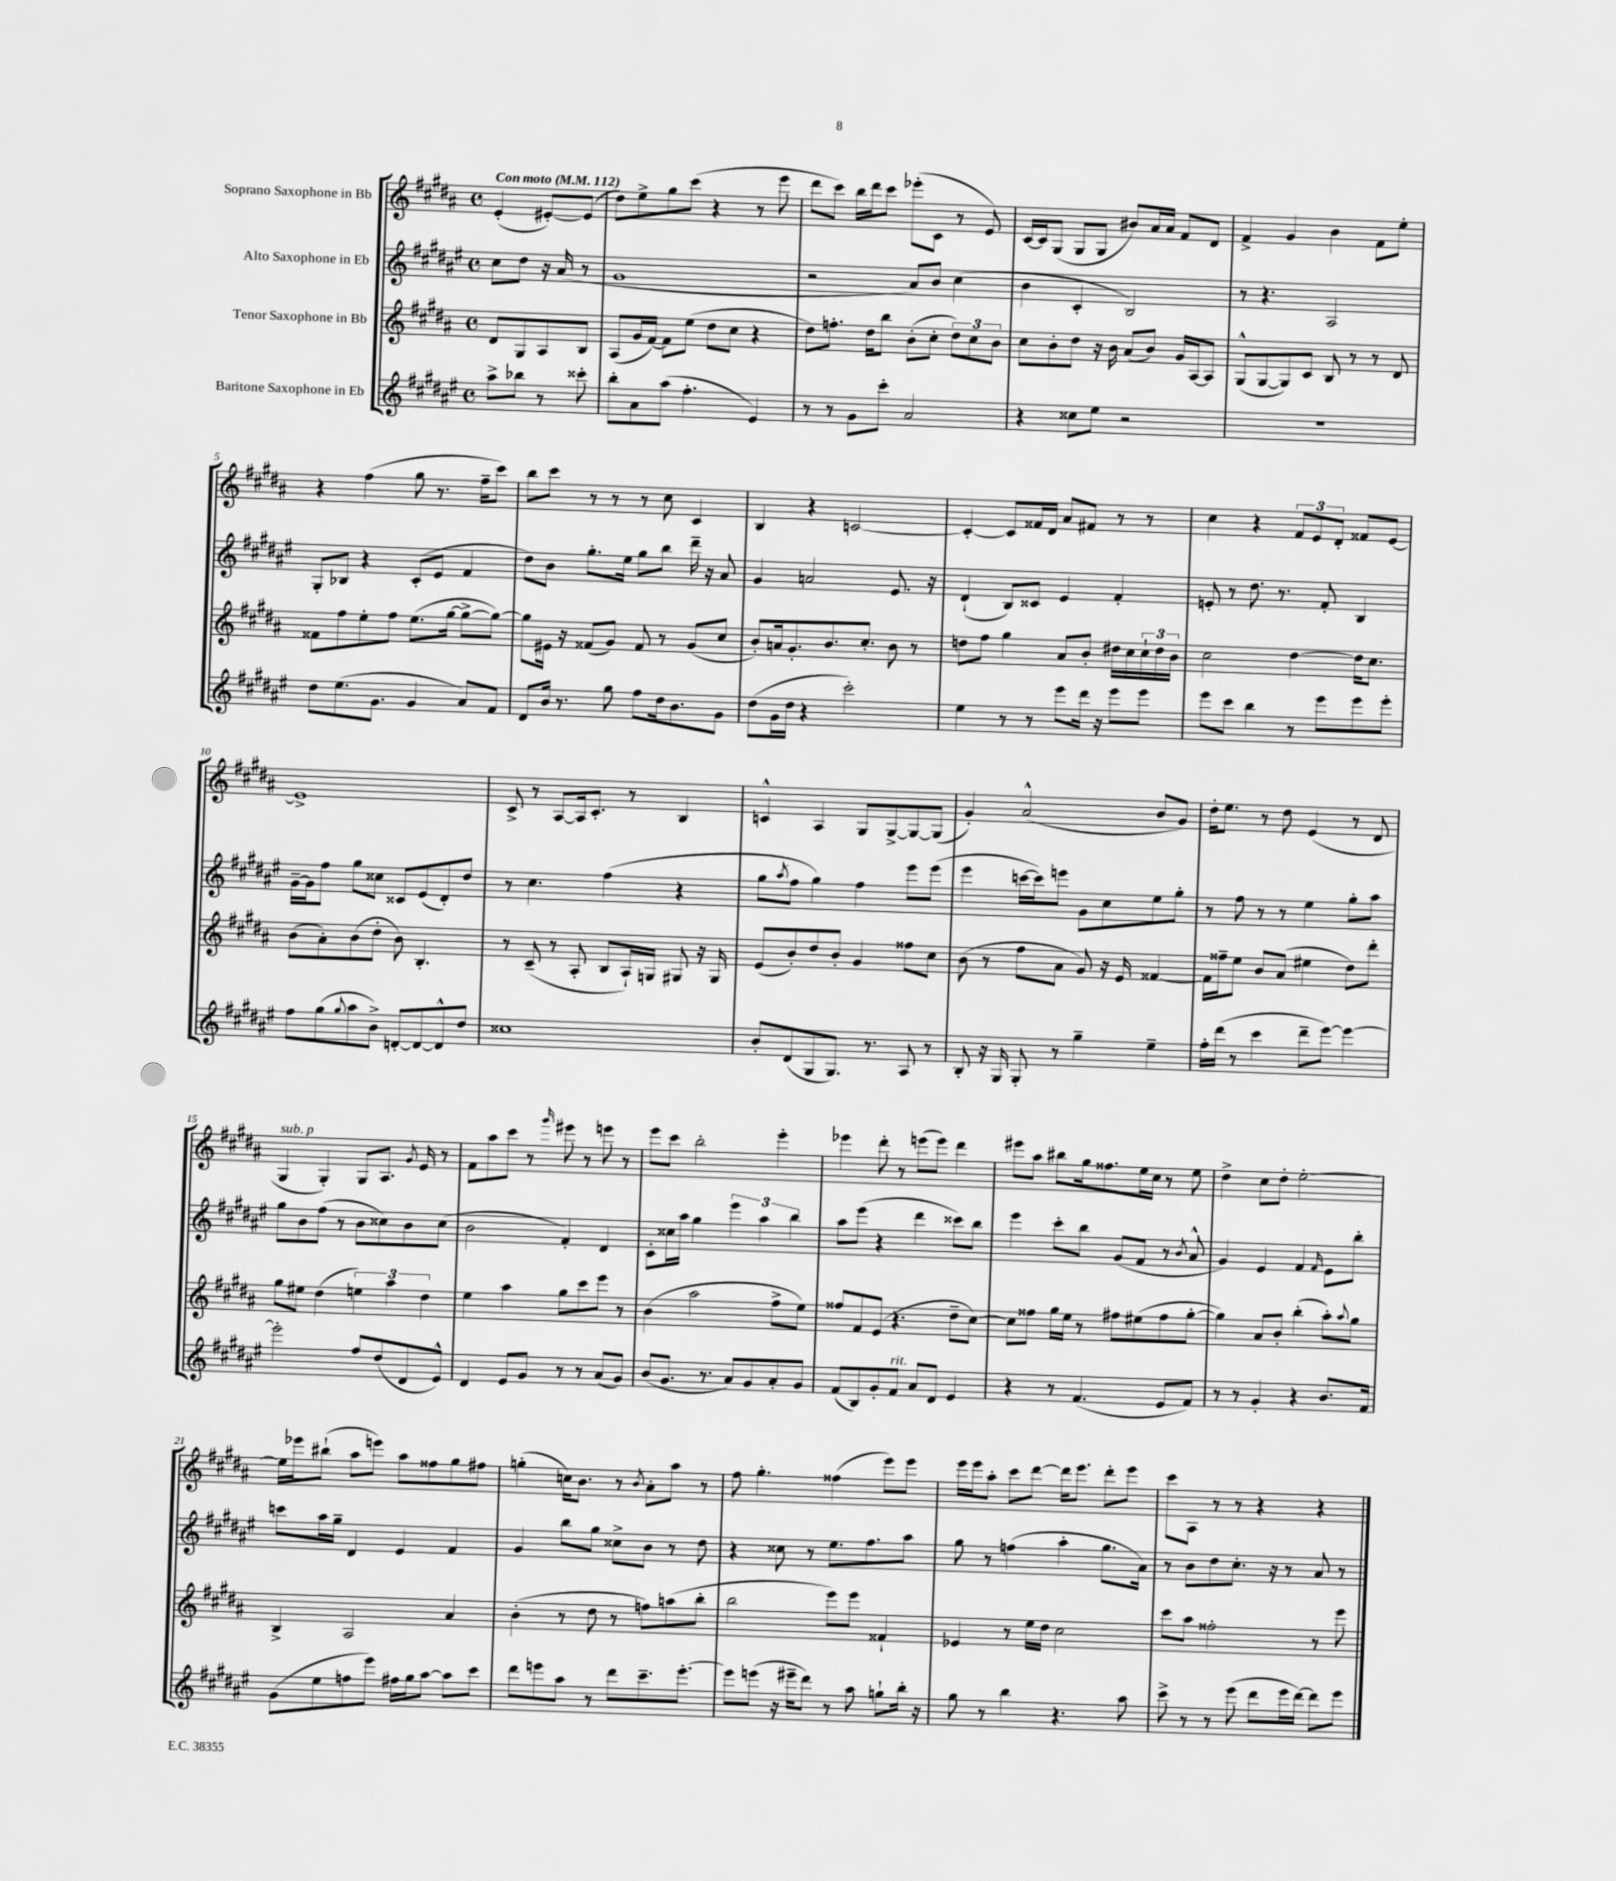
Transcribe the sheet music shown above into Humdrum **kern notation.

**kern	**kern	**kern	**kern
*part4	*part3	*part2	*part1
*staff4	*staff3	*staff2	*staff1
*I"Baritone Saxophone in Eb	*I"Tenor Saxophone in Bb	*I"Alto Saxophone in Eb	*I"Soprano Saxophone in Bb
*clefG2	*clefG2	*clefG2	*clefG2
*k[f#c#g#d#a#e#]	*k[f#c#g#d#a#]	*k[f#c#g#d#a#e#]	*k[f#c#g#d#a#]
*M4/4	*M4/4	*M4/4	*M4/4
*met(c)	*met(c)	*met(c)	*met(c)
*MM112	*MM112	*MM112	*MM112
=	=	=	=
!	!	!	!LO:TX:a:B:t=Con moto
8aa#^\L	8d#/L	8cc#\L	(4e'/
8bb-X\J	8G#/	8dd#\J	.
8r	8A#/	16r	[8e#X'/L)
.	.	(16a#/	.
8ccc##X'\	8B/J	8r	(8e#/J]
=1	=1	=1	=1
8bb'\L	(8A#/L	1g#	8dd#\L)
8a#\	16g#/L	.	8ee^\
.	[16f#/JJ)	.	.
(8aa#\J	8f#\L]	.	8gg#\
4.ff#'\	(8ee\J	.	(8ccc#\J
.	8dd#\L	.	4r
.	8cc#\J	.	.
4e#/)	4r	.	8r
.	.	.	8eee\
=2	=2	=2	=2
8r	8dd#\L)	2r	8ddd#\L
8r	8.ffn'\J	.	8ccc#\J)
8g#\L	.	.	16bb\LL
.	16dd#\KL	.	16ddd#\J
8ccc#'\J	8bb\J	.	8ccc#\J
2a#/	(8b'\L	8a#/L)	(8eee-X'\L
.	8cc#'\J	8b/J	8c#\J
.	12dd#\L)	(4cc#\	8r
.	12cc#\	.	.
.	.	.	8e/)
.	12b\J	.	.
=3	=3	=3	=3
4r	8cc#\L	4b\	[16c#/LL
.	.	.	16c#/J]
.	8b'\	.	(8G#/J
8cc##X\L	8dd#\J	4c#'/	8G#/L
8ee#\J	16r	.	8G#/J
.	16b\	.	.
2r	(8a#/L	2B/)	8b#X/L)
.	8b/J)	.	16a#/L
.	.	.	16a#/JJ
.	16g#/LL	.	8f#/L
.	[16A#/J	.	.
.	8A#/J]	.	8d#/J
=4	=4	=4	=4
1r	(8G#^^/L	8r	4f#^/
.	[8G#/	4.r	.
.	8G#/])	.	4g#/
.	8c#/J	.	.
.	8B/	2A#/	4b\
.	8r	.	.
.	8r	.	8f#\L
.	8d#/	.	8ee'\J
!!LO:LB:g=z
=5	=5	=5	=5
8dd#\L	8f##X\L	8G#'/L	4r
(8.ee#\	8ff#\	8B-X/J	.
.	8ee'\	4r	(4ff#\
8.g#\J	.	.	.
.	8ff#\J	.	.
4g#/	(8.ee\L	(8c#'/L	8gg#\
.	.	8e#/J	8.r
.	[16gg#\Jk	.	.
8a#/L)	8gg#^\L_	4f#/	.
.	.	.	16ff#~\KL
8f#/J	8gg#\J_)	.	8ccc#\J)
=6	=6	=6	=6
8d#/L	8gg#\L]	8dd#\L)	8bb\L
16b/Jk	16e#X\Jk	8b\J	8ccc#\J
8.r	16r	.	.
.	(8f##X/L	8.gg#'\L	8r
8gg#\	8g#/J)	.	8r
.	.	16ee#\Jk	.
8ff#\L	8f##/	8gg#\L	8r
16dd#\k	8r	8bb\J	8cc#\
8.b\	.	.	.
.	(8g#/L	16ddd#~\	4c#/
.	.	16r	.
8g#\J	8cc#/J	8a#/	.
=7	=7	=7	=7
(8dd#\L	8b'/L)	4g#/	4B/
16g#\L	16an/k	.	.
16dd#\JJ	8.g#'/	.	.
4r	.	2an/	4r
.	8.b/	.	.
2ccc#'\)	.	.	[2cn/
.	8.cc#'/J	.	.
.	8b\	8.e#/	.
.	8r	.	.
.	.	16r	.
=8	=8	=8	=8
4ee#\	8ddn\L	(4d#`/	4c'/_
.	8ff#\J	.	.
8r	4gg#\	8B/L)	8c/L]
8r	.	8c##X/J	16f##X/L
.	.	.	16d#/JJ
8eee#\L	8a#/L	4e#/	8a#/L
16ddd#\Jk	8b'/J	.	8f#X/J
16r	.	.	.
8eee#\L	16dd#X\LL	4f#'/	8r
.	16cc#\	.	.
8eee#\J	24cc#`\	.	8r
.	24dd#\	.	.
.	24b\JJ	.	.
=9	=9	=9	=9
8eee#\L	2cc#\	8en'/	4cc#\
8ccc#\J	.	8r	.
4bb\	.	8.dd#\	4r
.	.	8.r	.
8r	[4dd#\	.	12f#/L
.	.	.	12e/
8eee#\L	.	8f#'/	.
.	.	.	12d#'/J
8eee#\	16dd#\KL]	4B/	8f##X/L
.	8.cc#\J	.	.
8eee#'\J	.	.	[8e/J
!!LO:LB:g=z
=10	=10	=10	=10
8ff#\L	(8b\L	[16g#~\LL	1e^]
.	.	16g#\J]	.
(8gg#\	8a#'\)	8ff#\J	.
8qqgg#/	.	.	.
8aa#\	(8b\	8gg#\L	.
8b^\J)	8dd#'\J	8cc##X\J	.
[8dn'/L	8b\)	8c##X/L	.
8d/_	4.B'/	(8e#/	.
8d^^/]	.	8d#'/)	.
8dd#/J	.	8dd#/J	.
=11	=11	=11	=11
1cc##X	8r	8r	8c#^/
.	(8c#~/	4.cc#\	8r
.	8r	.	[8A#/L
.	8A#'/	.	16A#/k]
.	.	.	8.c#'/J
.	8B/L	(4ff#\	.
.	16A#`/L)	.	8r
.	16Gn/JJ	.	.
.	8G#X/	4r	4B/
.	16r	.	.
.	16G#/	.	.
=12	=12	=12	=12
8b'/L	(8e/L	8gg#\L	4cn^^/
.	.	8qaa#/	.
(8d#/	8b'/)	8ff#\J	.
8G#/	8dd#/	4gg#\)	4A#/
8.G#/J)	8b'/J	.	.
.	4g#/	4ff#\	8G#/L
8.r	.	.	.
.	.	.	[8G#^/
8A#/	8ff##X\L	8eee#\L	8G#/_
8r	8cc#\J	(8eee#\J	(8G#/J]
=13	=13	=13	=13
8B'/	(8b\	4eee#\	4g#'/)
16r	8r	.	.
16G#/	.	.	.
8G#'/	8ff#\L	[16cccn\LL	(2a#^^/
.	.	16ccc\J])	.
8r	8a#\J	8eeen\J	.
4gg#~\	8g#/)	8g#\L	.
.	16r	8cc#\	.
.	16e/	.	.
4ee#~\	[4f##X/	8ee#\	8b/L
.	.	8gg#'\J	8g#/J)
=14	=14	=14	=14
16ff#'\LL	16f##\LL]	8r	16dd#'\KL
(16ddd#\JJ	16ff##X~\J	.	8.ee\J
8r	8ee\J	8ff#\	.
4ccc#\	8b/L	8r	8r
.	(8a#/J	8r	8dd#\
8ddd#~\L	4ee#X\	4ee#\	(4e/
[8eee#\J)	.	.	.
4eee#\_	8dd#\L)	8gg#'\L	8r
.	8ddd#'\J	8aa#\J	8d#/
!!LO:LB:g=z
=15	=15	=15	=15
!	!	!	!LO:TX:a:i:t=sub. p
2eee#'\]	8gg#\L	8gg#\L	4G#/
.	8ee#X\J	8b\	.
.	(4dd#\	(8ff#\J	4G#'/)
.	.	8r	.
8ff#/L	6een\)	8b\L	8G#/L
(8dd#/	.	8cc##X\)	8.A#/J
.	6aa#\	.	.
8d#/	.	8b\	.
.	.	.	8qg#/
.	.	.	16e/
.	6dd#\	.	.
8e#^^/J)	.	(8cc##\J	8r
=16	=16	=16	=16
4d#/	4ee\	2b\	8f#\L
.	.	.	8aa#\
8e#/L	4aa#\	.	8ccc#\J
8g#/J	.	.	8r
.	.	.	16qqggg#/
8r	8gg#\L	4f#'/)	8eee#X\
8r	8ccc#\	.	8r
(8a#/L	8eee\J	4d#/	8eeen\
8g#/J)	8r	.	8r
=17	=17	=17	=17
(8b/L	(4b\	8c#'\L	8eee\L
8.g#/J	.	16cc##X\L	8ccc#\J
.	.	16aa#\JJ	.
.	2aa#\	4gg#\	2bb'\
8.r	.	.	.
8a#/L)	.	6eee#\	.
8g#/	.	.	.
.	.	6aa#\	.
8a#'/	8ff#^\L	.	4eee'\
.	.	6bb\	.
8g#/J	8ee\J)	.	.
=18	=18	=18	=18
(8f#/L	8ff##X/L	8aa#\L	4eee-X\
8B/)	8f#/	(8eee#\J	.
8g#'/	(8e/J	4r	8ddd#'\
!LO:TX:a:i:t=rit.	!	!	!
8f#/J	4.r	.	8r
8a#/L	.	4ddd#\	(8eeen\L
8d#/J	.	.	8eee\J)
4e#/	8dd#~\L	8ccc##X\L)	4ddd#\
.	[8cc#\J)	8bb\J	.
=19	=19	=19	=19
4r	8cc#\L]	4eee#\	8eee#X\L
.	8ff##X\J	.	8aa#\J
8r	16gg#\LL	8ccc#'\L	8bb#X\L
.	16ee\JJ	.	.
(4.f#/	8r	8bb\J	16gg#\k
.	.	.	8.ff##X\
.	8ff#X\L	(8g#/L	.
.	(8ee#X\	8f#/J	16ee\L
.	.	.	16cc#\JJ
8e#/L	8ff#\	8r	8r
.	.	8qb/	.
8f#/J)	[8gg#'\J	8a#^^/	8ee\
=20	=20	=20	=20
8r	4gg#\])	4g#/)	4dd#^\
8r	.	.	.
4g#'/	8a#/L	4e#/	8cc#\L
.	8b'/J	.	8dd#'\J
4r	(4bb'\	4f#/	[2ee'\
.	.	16qqf#/	.
8.b/L	8aa#'\L)	8e#\L	.
.	8qqaa#/	.	.
.	8gg#\J	8bb'\J	.
16f#/Jk	.	.	.
!!LO:LB:g=z
=21	=21	=21	=21
(8g#\L	4B^/	8cccn\L	16ee\LL]
.	.	.	16eee-X\J
8ee#\	.	16aa#\L	(8bb#X`\J
.	.	16gg#~\JJ	.
8ffn\	2A#/	4d#/	8aa#\L
8eee#\J)	.	.	8eeen\J)
16ff#X\LL	.	4e#/	8aa#\L
16gg#\J	.	.	.
[8aa#\J	.	.	8ff##X\
8aa#\L]	4a#/	4f#/	8gg#\
8ccc#\J	.	.	8ff#X\J
=22	=22	=22	=22
8ddd#\L	(4b'\	4g#/	(4ggn'\
8eeen\	.	.	.
8aa#\J	8r	8bb\L	16ccn\KL)
.	.	.	8.b\J
8r	8dd#\	8gg#\J	.
8ddd#\L	8r	8cc##X^\L	8r
.	.	.	8qb/
8.ccc#~\	8ffn\L)	8b\J	8a#'\L
.	(8aan\	8r	8aa#\J
[8.eee'\J	.	.	.
.	8bb'\J	8dd#\	8r
=23	=23	=23	=23
8eee\L]	2bb\	4r	8ff#\
(8eeen\J	.	.	4.gg#'\
16r	.	8cc##X\	.
16eee#X~\KL	.	.	.
8ddd#\J)	.	8r	.
8r	8eee\L)	8.ee#\L	(4ff##X\
8aa#\	8eee\J	.	.
.	.	8.ff#\	.
8ggn`\L	4f##X`/	.	8eee\L)
16bb'\Jk	.	8aa#\J	8eee\J
16r	.	.	.
=24	=24	=24	=24
8gg#\	4e-X/	8gg#\	16eee\LL
.	.	.	16eee\J
8r	.	8r	8aa#'\J
4bb\	8r	(4ffn\	8ccc#\L
.	16ee\LL	.	[8ddd#\J
.	16dd#\JJ	.	.
4.r	2cc#\	4aa#'\	16ddd#\KL]
.	.	.	8.eee\J
.	.	8.gg#\L	8ddd#'\L
8aa#\	.	.	8eee\J
.	.	16a#\Jk)	.
=25	=25	=25	=25
8ccc#^\	8ccc#\L	8r	8ccc#\L
8r	8aa#\J	8b\L	8A#\J
8r	2ff##X'\	8dd#\	8r
(8eee#\	.	8.cc#'\J	8r
8ddd#\L	.	.	4r
.	.	16r	.
16eee#\L	.	8r	.
[16ddd#\JJ)	.	.	.
8ddd#\L]	8r	8a#/	4r
8eee#\J	8eee\	8r	.
==	==	==	==
*-	*-	*-	*-
